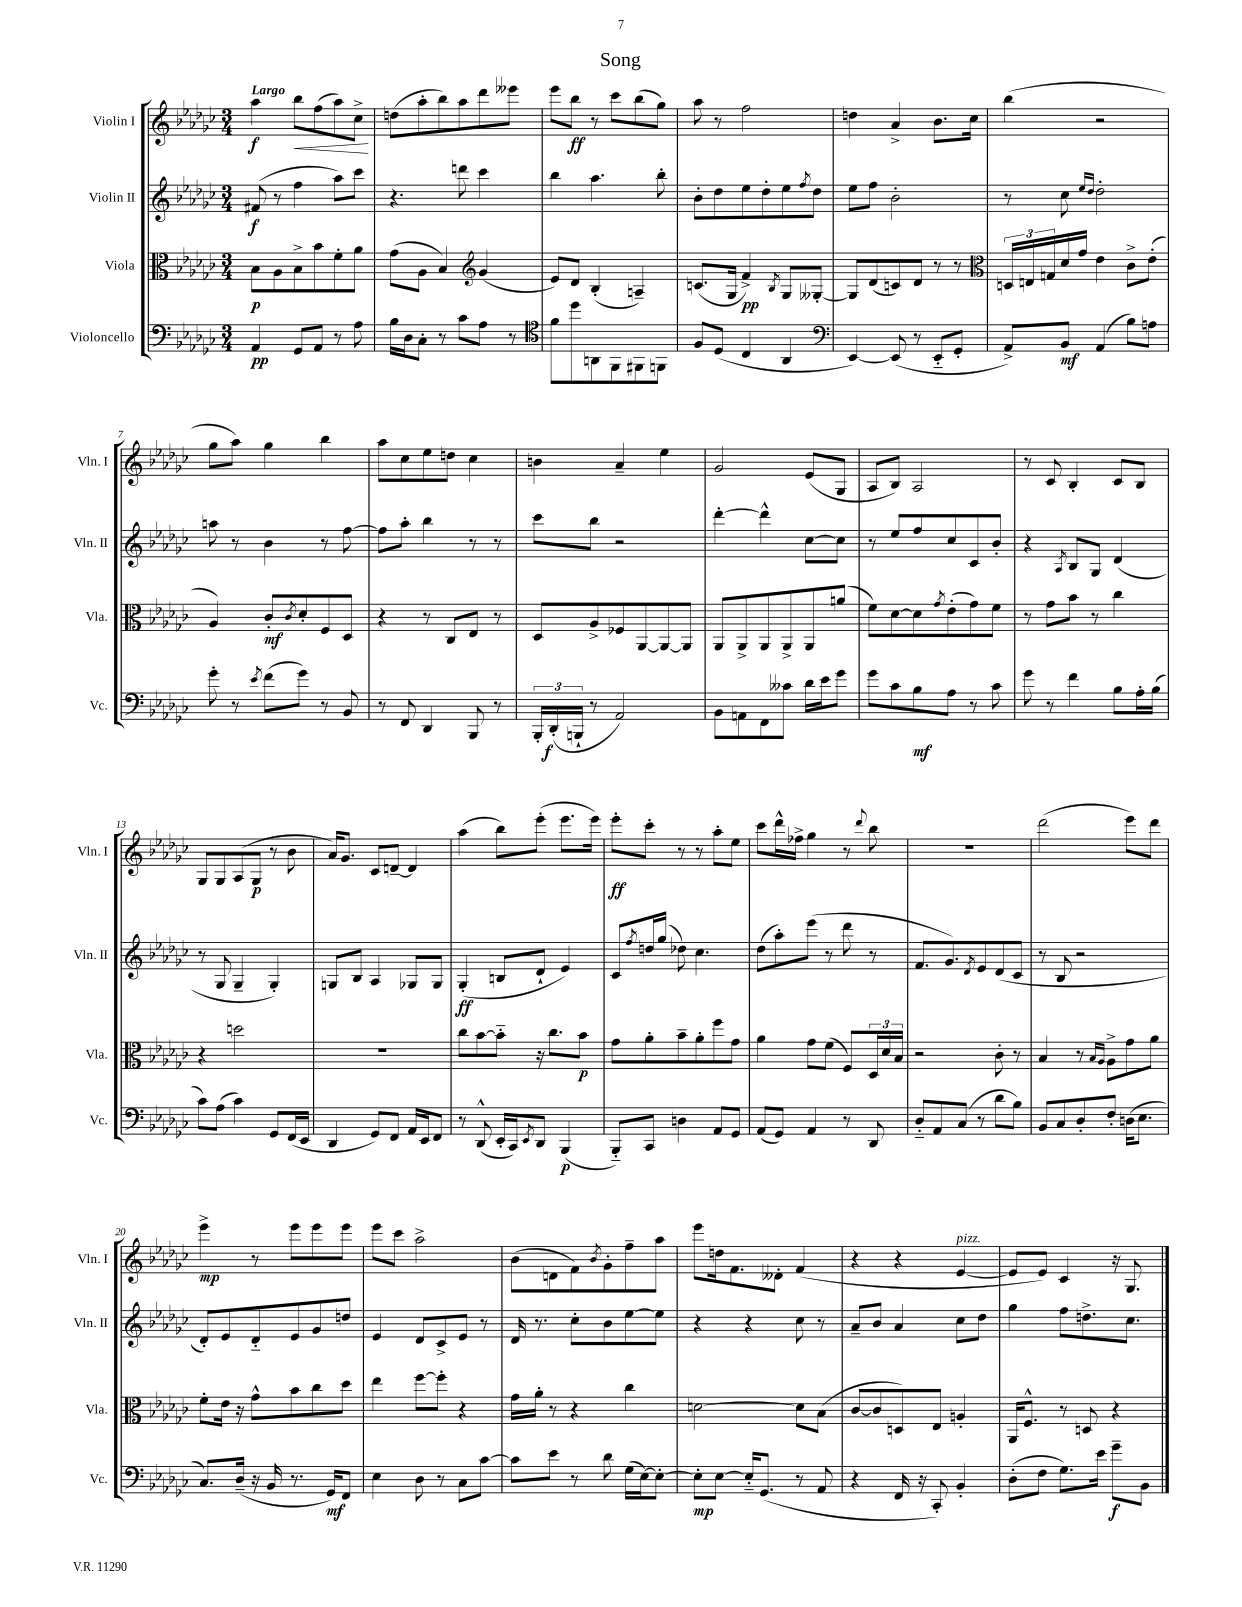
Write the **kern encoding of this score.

**kern	**kern	**kern	**kern
*staff4	*staff3	*staff2	*staff1
*clefF4	*clefC3	*clefG2	*clefG2
*k[b-e-a-d-g-c-]	*k[b-e-a-d-g-c-]	*k[b-e-a-d-g-c-]	*k[b-e-a-d-g-c-]
*M3/4	*M3/4	*M3/4	*M3/4
4AA-/	8B-\L	(8f#/	4aa-\
.	8A-\	8r	.
8GG-/L	8B-^\	4ff\	8bb-\L
8AA-/J	8b-\	.	(8ff\
8r	8f'\	8aa-\L)	8aa-\)
8A-\	8a-\J	8ccc-\J	8cc-^\J
=	=	=	=
16B-\LL	(8g-\L	4.r	(8dd\L
16D-\J	.	.	.
8C-'\J	8A-\J	.	8aa-'\
8r	4B-/)	.	8bb-\)
8c-\L	.	8ddd\	8aa-\
*	*clefG2	*	*
8A-\J	(4g-/	4ccc-\	8ddd-\
8r	.	.	8eee--\J
=	=	=	=
*clefC4	*	*	*
8f\L	8e-/L)	4bb-\	8eee-\L
8dd-\	8d-/J	.	8bb-\J
8AA\	(4B-'/	4.aa-\	8r
8FF\	.	.	8ccc-\L
8FF#\	4A~/)	.	(8bb-\
8FF\J	.	8bb-'\	8gg-\J)
=	=	=	=
8F/L	(8.c/L	8b-'\L	8aa-\
(8D-/J	.	8dd-\	8r
.	16G-/Jk	.	.
4C-/	4f^/)	8ee-\	2ff\
.	.	8dd-'\	.
.	8qB-/	.	.
4AA-/	8G-/L	8ee-\	.
.	.	8qff/	.
.	[8G--'/J	8dd-\J	.
=	=	=	=
*clefF4	*	*	*
[4EE-/)	8G--/]L	8ee-\L	4dd\
.	(8d-/	8ff\J	.
(8EE-/]	8c/)	2b-'\	4a-^/
8r	8d-/J	.	.
8EE-'~/L	8r	.	8.b-\L
8GG-'/J	8r	.	.
.	.	.	16cc-\Jk
=	=	=	=
*	*clefC3	*	*
8AA-^/L)	24D/LL	8r	(4bb-\
.	24E/	.	.
.	24G/	.	.
8BB-/J	16d-/	8cc-\	.
.	16g-/JJ	.	.
.	.	16qqee-/LL	.
.	.	16qqdd-/JJ	.
(4AA-/	4e-\	2dd-'\	2r
8B-\L)	8c-^\L	.	.
8A\J	(8e-'\J	.	.
=	=	=	=
8g-'\	4A-/)	8aa\	8gg-\L
8r	.	8r	8aa-\J)
8qe-/	.	.	.
(8f\L	8c-'/L	4b-\	4gg-\
.	8qc-/	.	.
8g-\J)	8d-'/	.	.
8r	8F/	8r	4bb-\
8BB-/	8D-/J	[8ff\	.
=	=	=	=
8r	4r	8ff\]L	8aa-\L
8FF/	.	8aa-'\J	8cc-\
4DD-/	8r	4bb-\	8ee-\
.	8C-/L	.	8dd\J
8BBB-/	8E-/J	8r	4cc-\
8r	8r	8r	.
=	=	=	=
24BBB-'/LL	8D-/L	8ccc-\L	4b\
(24DD-'/	.	.	.
24BBB`/JJ	.	.	.
8r	8A-^/	8bb-\J	.
2AA-/)	8F-/	2r	4a-~/
.	[8AA-/	.	.
.	8AA-/_	.	4ee-\
.	8AA-/]J	.	.
=	=	=	=
8BB-\L	8AA-/L	[4ddd-'\	2g-/
8AA\	8AA-^/	.	.
8FF\	8AA-/	4ddd-^^\]	.
8c--\J	8AA-^/	.	.
16d-\LL	8AA-/	[8cc-\L	(8e-/L
16e-\J	.	.	.
8g-\J	(8a/J	8cc-\]J	8G-/J
=	=	=	=
8g-\L	8f\L)	8r	8A-/L
8c-\	[8d-\	8ee-/L	8B-/J)
8B-\	8d-\]	8ff/	2A-/
.	8qg-/	.	.
8A-\J	(8e-'\	8cc-/	.
8r	8g-\)	8c-/	.
8c-\	8f\J	8b-'/J	.
=	=	=	=
8g-\	8r	4r	8r
8r	8g-\L	.	8c-/
.	.	8qA-/	.
4f\	8b-\J	8B-/L	4B-'/
.	8r	8G-/J	.
8B-\L	4cc-\	(4d-/	8c-/L
16A-'\L	.	.	8B-/J
(16B-\JJ	.	.	.
=	=	=	=
8c-\L)	4r	8r	8G-/L
(8A-\J	.	8G-/	8G-/
4c-\)	2dd\	4G-~/	(8A-/
.	.	.	8G-/J
8GG-/L	.	4G-'/)	8r
(16FF/L	.	.	8b-\
16EE-/JJ	.	.	.
=	=	=	=
4DD-/	2.r	8G/L	16a-/LK)
.	.	.	8.g-/J
.	.	8B-/J	.
8GG-/L)	.	4A-/	8c-/L
8FF/J	.	.	[8d~/J
16AA-/LL	.	8G-/L	4d/]
16EE-/J	.	.	.
8FF/J	.	8G-/J	.
=	=	=	=
8r	8cc-\L	(4G-'/	(4aa-\
(8DD-^^/	[8b-\	.	.
16EE-'/LL	8b-'~\]J	8B/L	8bb-\L)
16CC-/J)	.	.	.
8qEE-/	.	.	.
8DD-/J	16r	8d-`/J	(8eee-'\J
.	8.cc-\L	.	.
(4BBB-/	.	4e-/)	8.eee-\L
.	8b-\J	.	.
.	.	.	16eee-\Jk)
=	=	=	=
8BBB-'~/L)	8g-\L	8c-/L	8eee-'\L
.	.	8qff/	.
8CC-/J	8a-'\	16dd/L	8ccc-'\J
.	.	(16gg-/JJ	.
4D\	8b-~\	8dd-\)	8r
.	8a-'\	4.cc-\	8r
8AA-/L	8ff\	.	8aa-'\L
8GG-/J	8g-\J	.	8ee-\J
=	=	=	=
(8AA-/L	4a-\	(8dd-\L	8ccc-\L
8GG-/J)	.	8aa-'\)	16ddd-^^\L
.	.	.	16ff-^\JJ
4AA-/	8g-\L	(8eee-\J	4gg-\
.	(8f\J	8r	.
8r	8F/L)	8ddd-\	8r
.	.	.	8qqddd-/
8DD-/	24D-/L	8r	8bb-\
.	24d-/	.	.
.	24B-/JJ	.	.
=	=	=	=
8D-'~/L	2r	8.f/L	2.r
8AA-/	.	.	.
.	.	8.g-/)	.
(8C-/J	.	.	.
.	.	8qd-/	.
8r	.	8e-/	.
8d-\L	8c-'\	(8d-/	.
8B-\J)	8r	8c-/J	.
=	=	=	=
8BB-/L	4B-/	8r	(2ddd-\
8C-/	.	8B-/	.
8D-'/	8r	2r	.
.	16qqB-/LL	.	.
.	16qqA-/JJ	.	.
8F'/J	8A-^\L	.	.
(16D\LK	8g-\	.	8eee-\L)
8.E-\J	.	.	.
.	8a-\J	.	8ddd-\J
=	=	=	=
8.C-/L)	8f'\L	8d-'/L)	4eee-^\
.	16e-\Jk	8e-/	.
(16D-~/Jk	16r	.	.
16r	8g-^^\L	8d-'~/	8r
16BB-/	.	.	.
8.r	8b-\	8e-/	8eee-\L
.	8cc-\	8g-/	8eee-\
16GG-/LK)	.	.	.
8FF/J	8dd-\J	8dd/J	8eee-\J
=	=	=	=
4E-\	4ee-\	4e-/	8eee-\L
.	.	.	8ccc-\J
8D-\	[8ff\L	8d-/L	2aa-^\
8r	8ff'\]J	8c-^/	.
8C-\L	4r	8e-/J	.
[8c-\J	.	8r	.
=	=	=	=
8c-\]L	16g-\LL	16d-/	(8b-\L
.	16a-'\JJ	8.r	.
8e-\J	8r	.	8d\
8r	4r	8cc-'\L	8f\)
.	.	.	8qb-/
8d-\	.	8b-\	8g-'\
(16G-\LL	4cc-\	[8ee-\	8ff~\
[16E-\J)	.	.	.
8E-'\_J	.	8ee-\]J	8aa-\J
=	=	=	=
8E-'\]L	[2d\	4r	8eee-\L
[8E-\J	.	.	16dd\k
.	.	.	8.f\
16E-'~/]LK	.	4r	.
(8.GG-/J	.	.	.
.	.	.	8d--'\J
8r	8d\]L	8cc-\	(4f/
8AA-/	(8B-\J	8r	.
=	=	=	=
4r	[8c-/L	8a-~/L	4r
.	8c-/]	8b-/J	.
16FF/	8D/)	4a-/	4r
16r	.	.	.
8CC-'/)	8E-/J	.	.
4BB-'/	4A'/	8cc-\L	[4e-/
.	.	8dd-\J	.
=	=	=	=
(8D-'\L	16AA-/LK	4gg-\	8e-/]L
.	8.F^^/J	.	.
8F\J	.	.	8e-/J)
8.G-\L)	8r	8ff\L	4c-/
.	8D/	8.dd^\	.
16e-\Jk	.	.	.
8g-~\L	4r	.	16r
.	.	8.cc-\J	8.G-/
8BB-\J	.	.	.
==	==	==	==
*-	*-	*-	*-
